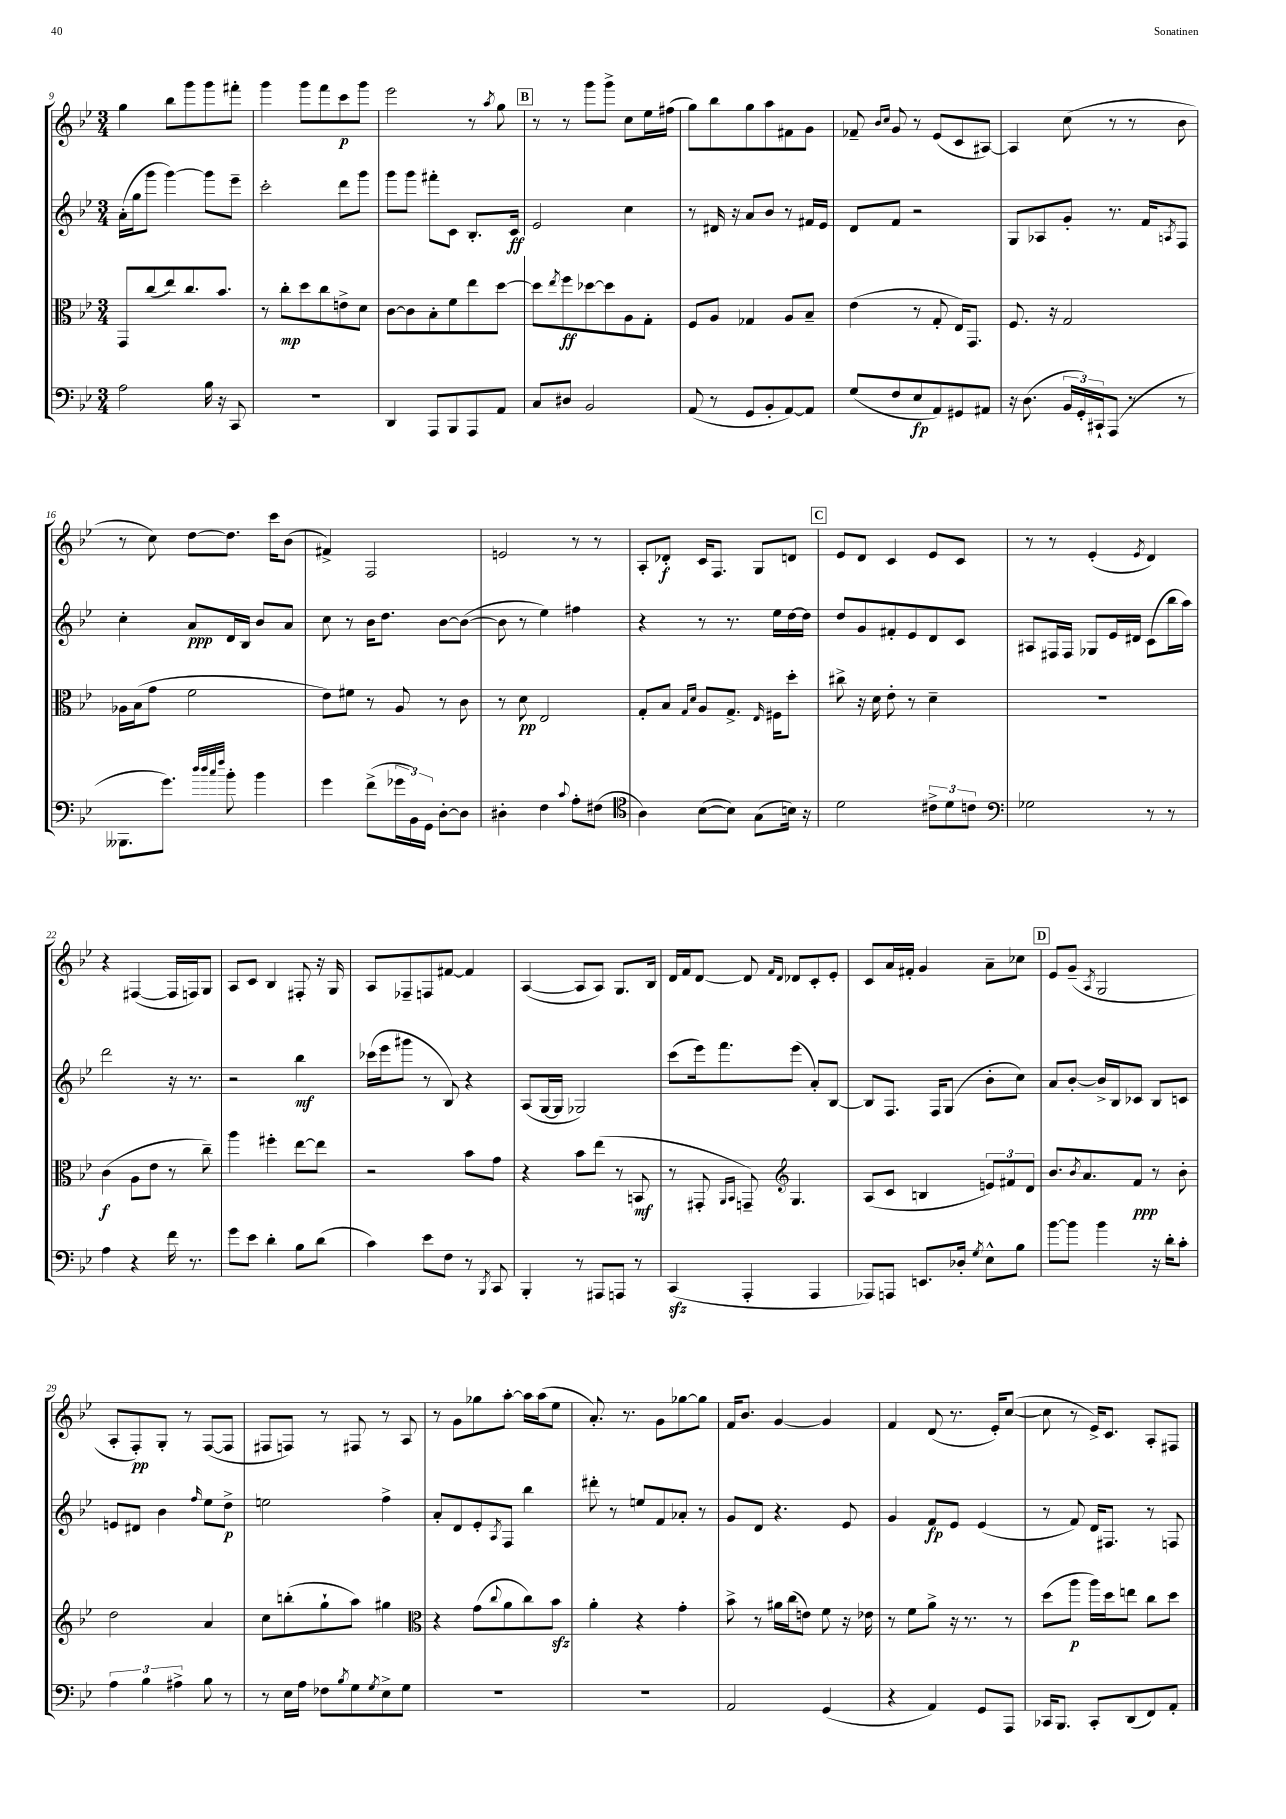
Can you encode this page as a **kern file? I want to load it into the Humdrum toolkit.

**kern	**dynam	**kern	**dynam	**kern	**dynam	**kern	**dynam
*part4	*part4	*part3	*part3	*part2	*part2	*part1	*part1
*staff4	*staff4	*staff3	*staff3	*staff2	*staff2	*staff1	*staff1
*clefF4	*	*clefC3	*	*clefG2	*	*clefG2	*
*k[b-e-]	*	*k[b-e-]	*	*k[b-e-]	*	*k[b-e-]	*
*M3/4	*	*M3/4	*	*M3/4	*	*M3/4	*
=9	=9	=9	=9	=9	=9	=9	=9
2A\	.	8GG/L	.	(16a'\LL	.	4gg\	.
.	.	.	.	16gg\J	.	.	.
.	.	(8cc/	.	8ggg\J	.	.	.
.	.	8ee-/)	.	[4ggg\)	.	8bb-\L	.
.	.	8.cc/	.	.	.	8ggg\	.
16B-\	.	.	.	8ggg\L]	.	8ggg\	.
16r	.	8.b-/J	.	.	.	.	.
8CC/	.	.	.	8eee-~\J	.	8fff#X'\J	.
=10	=10	=10	=10	=10	=10	=10	=10
2.r	.	8r	.	2ccc'\	.	4ggg\	.
.	.	8cc'\L	mp	.	.	.	.
.	.	8dd\	.	.	.	8ggg\L	.
.	.	8cc\	.	.	.	8fff\	.
.	.	8en^\	.	8ddd\L	.	8ccc\	p
.	.	8d\J	.	8ggg\J	.	8ggg\J	.
=11	=11	=11	=11	=11	=11	=11	=11
4DD/	.	[8c\L	.	8ggg\L	.	2eee-\	.
.	.	8c\]	.	8ggg\J	.	.	.
8AAA/L	.	8B-'\	.	8fff#X'\L	.	.	.
8BBB-/	.	8f\	.	8c\J	.	.	.
8AAA/	.	8ee-\	.	8.B-'/L	.	8r	.
.	.	.	.	.	.	8qaa/	.
8AA/J	.	[8dd\J	.	.	.	8gg\	.
.	.	.	.	16c/Jk	ff	.	.
!!LO:REH:place=s1:t=B
=12	=12	=12	=12	=12	=12	=12	=12
8C/L	.	8dd\L]	.	2e-/	.	8r	.
.	.	8qee-/	.	.	.	.	.
8D#X/J	.	8ff\	ff	.	.	8r	.
2BB-/	.	[8dd-X\	.	.	.	8ggg\L	.
.	.	8dd-\]	.	.	.	8ggg^\J	.
.	.	8A\	.	4cc\	.	8cc\L	.
.	.	8G'\J	.	.	.	16ee-\L	.
.	.	.	.	.	.	(16ff#X\JJ	.
=13	=13	=13	=13	=13	=13	=13	=13
(8AA/	.	8F/L	.	8r	.	8gg\L)	.
8r	.	8A/J	.	16d#X/	.	8bb-\	.
.	.	.	.	16r	.	.	.
8GG/L	.	4G-X/	.	8a/L	.	8gg\	.
8BB-'/	.	.	.	8b-/J	.	8aa\	.
[8AA/)	.	8A/L	.	8r	.	8f#X\	.
8AA/J]	.	8B-~/J	.	16f#X/LL	.	8g\J	.
.	.	.	.	16e-/JJ	.	.	.
=14	=14	=14	=14	=14	=14	=14	=14
(8G/L	.	(4e-\	.	8d/L	.	8f-X~/	.
.	.	.	.	.	.	16qqb-/LL	.
.	.	.	.	.	.	16qqcc/JJ	.
8F/	.	.	.	8f/J	.	8g/	.
8E-/	fp	8r	.	2r	.	8r	.
8AA/)	.	8G'/	.	.	.	(8e-/L	.
8GG#X/	.	16E-/KL)	.	.	.	8c/	.
.	.	8.GG/J	.	.	.	.	.
8AA#X/J	.	.	.	.	.	[8A#X/J)	.
=15	=15	=15	=15	=15	=15	=15	=15
16r	.	8.F/	.	8G/L	.	4A#/]	.
(8.D\	.	.	.	.	.	.	.
.	.	.	.	8A-X/	.	.	.
.	.	16r	.	.	.	.	.
24BB-/LL	.	2G/	.	8g'/J	.	(8cc\	.
24GG'/)	.	.	.	.	.	.	.
24CC#X`/J	.	.	.	.	.	.	.
(8AAA/J	.	.	.	8.r	.	8r	.
8r	.	.	.	.	.	8r	.
.	.	.	.	16f/KL	.	.	.
.	.	.	.	8qAn/	.	.	.
8r	.	.	.	8F/J	.	8b-\	.
!!LO:LB:g=z
=16	=16	=16	=16	=16	=16	=16	=16
8.BBB--X\L	.	16A-X\LL	.	4cc'\	.	8r	.
.	.	(16B-\J	.	.	.	.	.
.	.	8g\J	.	.	.	8cc\)	.
8.g\J)	.	.	.	.	.	.	.
.	.	2f\	.	8a/L	ppp	[8dd\L	.
32qqdd/LLL	.	.	.	.	.	.	.
32qqdd/	.	.	.	.	.	.	.
32qqcc/	.	.	.	.	.	.	.
32qqff/JJJ	.	.	.	.	.	.	.
8b-'\	.	.	.	16d/L	.	8.dd\J]	.
.	.	.	.	16B-/JJ	.	.	.
4b-\	.	.	.	8b-/L	.	.	.
.	.	.	.	.	.	16ccc\KL	.
.	.	.	.	8a/J	.	(8b-\J	.
=17	=17	=17	=17	=17	=17	=17	=17
4g\	.	8e-\L)	.	8cc\	.	4f#X^/)	.
.	.	8f#X\J	.	8r	.	.	.
(8f^\L	.	8r	.	16b-\KL	.	2F/	.
.	.	.	.	8.dd\J	.	.	.
24g-X\L	.	8A/	.	.	.	.	.
24BB-\)	.	.	.	.	.	.	.
24GG\JJ	.	.	.	.	.	.	.
[8D'\L	.	8r	.	[8b-\L	.	.	.
8D\J]	.	8c\	.	(8b-\J_	.	.	.
=18	=18	=18	=18	=18	=18	=18	=18
4D#X'\	.	8r	.	8b-\]	.	2en/	.
.	.	8d\	pp	8r	.	.	.
4F\	.	2E-/	.	4ee-\)	.	.	.
8qqc/	.	.	.	.	.	.	.
8A'\L	.	.	.	4ff#X\	.	8r	.
(8F#X\J	.	.	.	.	.	8r	.
=19	=19	=19	=19	=19	=19	=19	=19
*clefC4	*	*	*	*	*	*	*
4A\)	.	8G'/L	.	4r	.	8A'/L	.
.	.	8B-/J	.	.	.	8d-X'/J	f
.	.	16qqG/LL	.	.	.	.	.
.	.	16qqd/JJ	.	.	.	.	.
([8B-\L	.	8A/L	.	8r	.	16c/KL	.
.	.	.	.	.	.	8.F/J	.
8B-\J])	.	8.G^/J	.	8.r	.	.	.
(8G\L	.	.	.	.	.	8G/L	.
.	.	16qqE-/	.	.	.	.	.
.	.	16F#X\KL	.	16ee-\LL	.	.	.
16Bn\Jk)	.	8dd'\J	.	[16dd\	.	8dn/J	.
16r	.	.	.	16dd\JJ]	.	.	.
!!LO:REH:place=s1:t=C
=20	=20	=20	=20	=20	=20	=20	=20
2d\	.	8cc#X^\	.	8dd/L	.	8e-/L	.
.	.	16r	.	8g/	.	8d/J	.
.	.	16d\	.	.	.	.	.
.	.	8e-'\	.	8f#X'/	.	4c/	.
.	.	8r	.	8e-/	.	.	.
12c#X^\L	.	4d~\	.	8d/	.	8e-/L	.
12d\	.	.	.	.	.	.	.
.	.	.	.	8c/J	.	8c/J	.
12cn\J	.	.	.	.	.	.	.
=21	=21	=21	=21	=21	=21	=21	=21
*clefF4	*	*	*	*	*	*	*
2G-X\	.	2.r	.	8A#X/L	.	8r	.
.	.	.	.	16F#X/L	.	8r	.
.	.	.	.	16F#/JJ	.	.	.
.	.	.	.	8G-X/L	.	(4e-'/	.
.	.	.	.	16e-/L	.	.	.
.	.	.	.	16d#X/JJ	.	.	.
.	.	.	.	.	.	8qe-/	.
8r	.	.	.	(8c\L	.	4d/)	.
8r	.	.	.	16bb-\L	.	.	.
.	.	.	.	16aa\JJ)	.	.	.
!!LO:LB:g=z
=22	=22	=22	=22	=22	=22	=22	=22
4A\	.	(4c\	f	2ddd\	.	4r	.
4r	.	8A\L	.	.	.	([4F#X/	.
.	.	8e-\J	.	.	.	.	.
16f\	.	8r	.	16r	.	16F#/LL]	.
8.r	.	.	.	8.r	.	16Fn/J)	.
.	.	8cc~\)	.	.	.	8G/J	.
=23	=23	=23	=23	=23	=23	=23	=23
8g\L	.	4aa\	.	2r	.	8A/L	.
8e-\J	.	.	.	.	.	8c/J	.
4d'\	.	4ff#X'\	.	.	.	4B-/	.
8B-\L	.	[8ee-\L	.	4bb-\	mf	8F#X'/	.
(8d\J	.	8ee-\J]	.	.	.	16r	.
.	.	.	.	.	.	16G/	.
=24	=24	=24	=24	=24	=24	=24	=24
4c\)	.	2r	.	(16ccc-X\LL	.	8A/L	.
.	.	.	.	16eee-\J	.	.	.
.	.	.	.	8ggg#X\J	.	8F-X~/	.
8e-\L	.	.	.	8r	.	8Fn/	.
8F\J	.	.	.	8B-/)	.	[8f#X/J	.
8r	.	8b-\L	.	4r	.	4f#/]	.
8qBBB-/	.	.	.	.	.	.	.
8CC/	.	8g\J	.	.	.	.	.
=25	=25	=25	=25	=25	=25	=25	=25
4BBB-'/	.	4r	.	(8A/L	.	([4A/	.
.	.	.	.	[16G/L	.	.	.
.	.	.	.	16G/JJ]	.	.	.
8r	.	8b-\L	.	2G-X/)	.	8A/L]	.
8AAA#X/L	.	(8ee-\J	.	.	.	8A/J)	.
8AAAn/J	.	8r	.	.	.	8.G/L	.
8r	.	8BBn/	mf	.	.	.	.
.	.	.	.	.	.	16B-/Jk	.
=26	=26	=26	=26	=26	=26	=26	=26
(4CCzz/	.	8r	.	(8ccc\L	.	16d/LL	.
.	.	.	.	.	.	16f/J	.
.	.	8GG#X'/	.	16eee-\k)	.	[8d/J	.
.	.	.	.	8.fff\	.	.	.
.	.	16qqAA/LL	.	.	.	.	.
.	.	16qqBB-/JJ	.	.	.	.	.
4AAA'/	.	8GGn~/)	.	.	.	8d/]	.
*	*	*clefG2	*	*	*	*	*
.	.	.	.	.	.	16qqf/LL	.
.	.	.	.	.	.	16qqd/JJ	.
.	.	4.G/	.	(8eee-\J	.	8d-X/L	.
4AAA/	.	.	.	8a'/L)	.	8c'/	.
.	.	.	.	[8B-/J	.	8e-'/J	.
=27	=27	=27	=27	=27	=27	=27	=27
8AAA-X/L)	.	(8A/L	.	8B-/L]	.	8c/L	.
8AAAn/J	.	8c/J	.	8.F/J	.	16a/L	.
.	.	.	.	.	.	16f#X'/JJ	.
8.EEn/L	.	4Bn/	.	.	.	4g/	.
.	.	.	.	16F/KL	.	.	.
.	.	.	.	(8G/J	.	.	.
16D-X'/Jk	.	.	.	.	.	.	.
8qG/	.	.	.	.	.	.	.
8E-^^\L	.	12en/L)	.	8b-'\L	.	8a~\L	.
.	.	12f#X/	.	.	.	.	.
8B-\J	.	.	.	8cc\J)	.	8cc-X\J	.
.	.	12d/J	.	.	.	.	.
!!LO:REH:place=s1:t=D
=28	=28	=28	=28	=28	=28	=28	=28
[8b-\L	.	8.b-/L	.	8a/L	.	8e-/L	.
8b-\J]	.	.	.	[8b-'/J	.	(8g~/J	.
.	.	8qb-/	.	.	.	.	.
.	.	8.a/	.	.	.	.	.
.	.	.	.	.	.	8qA/	.
4b-\	.	.	.	16b-^/LL]	.	2G/	.
.	.	.	.	16B-/J	.	.	.
.	.	8f/J	ppp	8c-X/J	.	.	.
16r	.	8r	.	8B-/L	.	.	.
16d'\KL	.	.	.	.	.	.	.
8c'\J	.	8b-'\	.	8cn/J	.	.	.
!!LO:LB:g=z
=29	=29	=29	=29	=29	=29	=29	=29
6A\	.	2dd\	.	8en/L	.	8A'/L	.
.	.	.	.	8d#X/J	.	8F'/)	pp
6B-\	.	.	.	.	.	.	.
.	.	.	.	4b-\	.	8G'/J	.
6A#X^\	.	.	.	.	.	.	.
.	.	.	.	.	.	8r	.
.	.	.	.	16qqff/	.	.	.
8B-\	.	4a/	.	8ee-\L	.	([8F/L	.
8r	.	.	.	8dd^\J	p	8F/J]	.
=30	=30	=30	=30	=30	=30	=30	=30
8r	.	8cc\L	.	2een\	.	8F#X/L	.
16E-\LL	.	(8bbn'\	.	.	.	8Fn/J)	.
16A\JJ	.	.	.	.	.	.	.
8F-X\L	.	8gg`\	.	.	.	8r	.
8qB-/	.	.	.	.	.	.	.
8G\	.	8aa\J)	.	.	.	8F#X/	.
8qG/	.	.	.	.	.	.	.
8E-^\	.	4gg#X\	.	4ff^\	.	8r	.
8G\J	.	.	.	.	.	8A/	.
=31	=31	=31	=31	=31	=31	=31	=31
*	*	*clefC3	*	*	*	*	*
2.r	.	4r	.	8a'/L	.	8r	.
.	.	.	.	8d/	.	8g\L	.
.	.	(8g\L	.	8e-'/	.	8gg-X\	.
.	.	8qqcc/	.	8qA/	.	.	.
.	.	8a\	.	8F/J	.	[8aa'\J	.
.	.	8cc\)	.	4bb-\	.	16aa\LL]	.
.	.	.	.	.	.	(16aa\J	.
.	.	8b-zz\J	.	.	.	8ee-\J	.
=32	=32	=32	=32	=32	=32	=32	=32
2.r	.	4a'\	.	8ddd#X'\	.	8.a'/)	.
.	.	.	.	8r	.	.	.
.	.	.	.	.	.	8.r	.
.	.	4r	.	8een/L	.	.	.
.	.	.	.	8f/	.	8g\L	.
.	.	4g'\	.	8a-X'/J	.	[8gg-X\	.
.	.	.	.	8r	.	8gg-\J]	.
=33	=33	=33	=33	=33	=33	=33	=33
2AA/	.	8b-^\	.	8g/L	.	16f/KL	.
.	.	.	.	.	.	8.b-/J	.
.	.	8r	.	8d/J	.	.	.
.	.	16a#X\LL	.	4.r	.	[4g/	.
.	.	(16cc\J	.	.	.	.	.
.	.	8en\J)	.	.	.	.	.
(4GG/	.	8f\	.	.	.	4g/]	.
.	.	16r	.	8e-/	.	.	.
.	.	16e-X\	.	.	.	.	.
=34	=34	=34	=34	=34	=34	=34	=34
4r	.	8r	.	4g/	.	4f/	.
.	.	8f\L	.	.	.	.	.
4AA/)	.	8a^\J	.	8f/L	fp	(8d/	.
.	.	16r	.	8e-/J	.	8.r	.
.	.	8.r	.	.	.	.	.
8GG/L	.	.	.	(4e-/	.	.	.
.	.	.	.	.	.	16e-'/KL)	.
8AAA/J	.	8r	.	.	.	([8cc/J	.
=35	=35	=35	=35	=35	=35	=35	=35
16CC-X/KL	.	(8dd\L	.	8r	.	8cc\]	.
8.BBB-/J	.	.	.	.	.	.	.
.	.	8aa\J	p	8f/)	.	8r	.
8CC-'/L	.	16aa\LL)	.	16d/KL	.	16e-^/KL)	.
.	.	16dd\J	.	8.F#X/J	.	8.c/J	.
(8DD/	.	8een\J	.	.	.	.	.
8FF/)	.	8cc\L	.	8r	.	8A'/L	.
8AA'/J	.	8dd\J	.	8Fn/	.	8F#X/J	.
==	==	==	==	==	==	==	==
*-	*-	*-	*-	*-	*-	*-	*-
